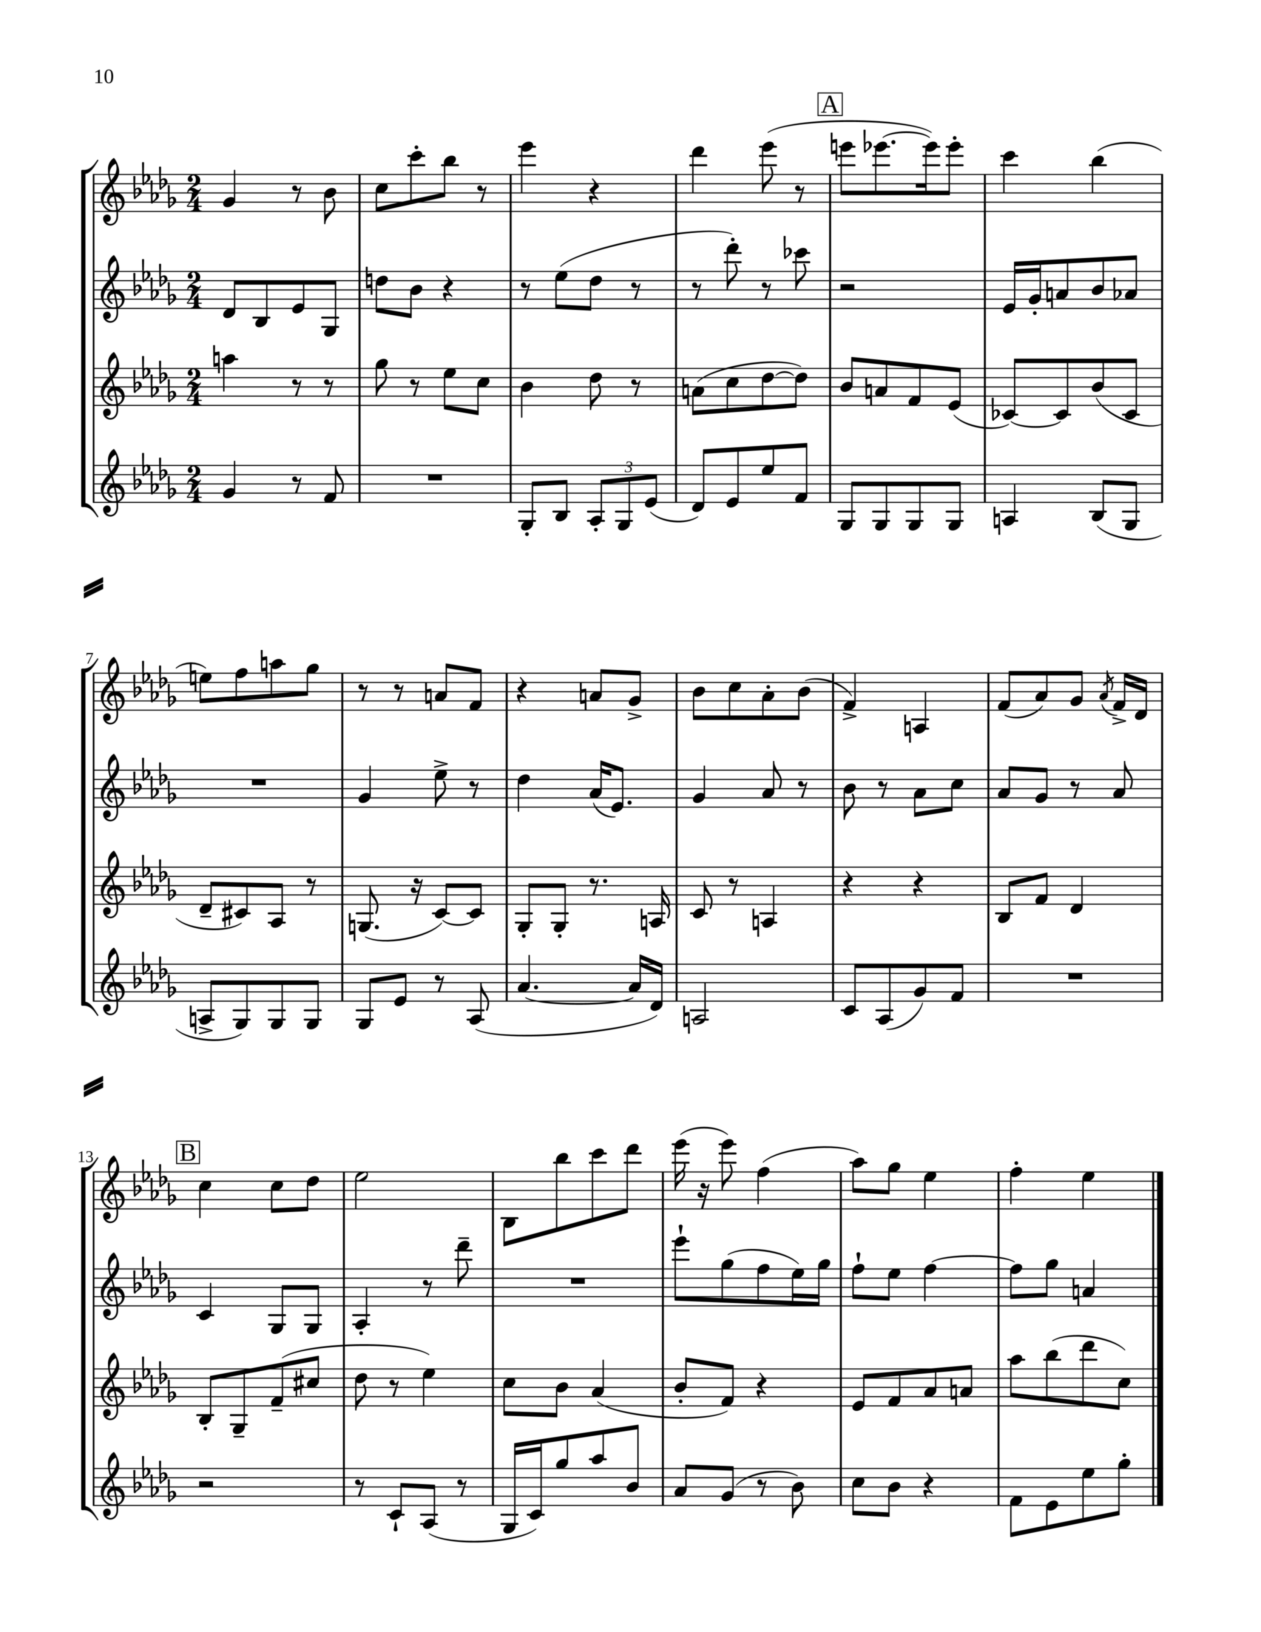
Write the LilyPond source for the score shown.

<<
\new StaffGroup <<
\new Staff = "s0" {
    \clef treble \key des \major \numericTimeSignature \time 2/4
    \autoBeamOff ges'4 r8 bes'8 |
    c''8[ c'''8-. bes''8] r8 |
    ees'''4 r4 |
    des'''4 ees'''8( r8 |
    \mark \markup { \box "A" } e'''8[ ees'''8.~ ees'''16) ees'''8]-. |
    c'''4 bes''4( |
    e''8[) f''8 a''8 ges''8] |
    r8 r8 a'8[ f'8] |
    r4 a'8[ ges'8]-> |
    bes'8[ c''8 aes'8-. bes'8]( |
    f'4->) a4 |
    f'8[( aes'8) ges'8] \acciaccatura { aes'8 } f'16[-> des'16] |
    \mark \markup { \box "B" } c''4 c''8[ des''8] |
    ees''2 |
    bes8[ bes''8 c'''8 des'''8] |
    ees'''16( r16 ees'''8) f''4( |
    aes''8[) ges''8] ees''4 |
    f''4-. ees''4 \bar "|." |
}
\new Staff = "s1" {
    \clef treble \key des \major \numericTimeSignature \time 2/4
    \autoBeamOff des'8[ bes8 ees'8 ges8] |
    d''8[ bes'8] r4 |
    r8 ees''8[( des''8] r8 |
    r8 des'''8-.) r8 ces'''8 |
    \mark \markup { \box "A" } r2 |
    ees'16[ ges'16-. a'8 bes'8 aes'8] |
    R2 |
    ges'4 ees''8-> r8 |
    des''4 aes'16[( ees'8.]) |
    ges'4 aes'8 r8 |
    bes'8 r8 aes'8[ c''8] |
    aes'8[ ges'8] r8 aes'8 |
    \mark \markup { \box "B" } c'4 ges8[ ges8] |
    aes4-. r8 des'''8-- |
    R2 |
    ees'''8[-! ges''8( f''8 ees''16) ges''16] |
    f''8[-! ees''8] f''4~ |
    f''8[ ges''8] a'4 \bar "|." |
}
\new Staff = "s2" {
    \clef treble \key des \major \numericTimeSignature \time 2/4
    \autoBeamOff a''4 r8 r8 |
    ges''8 r8 ees''8[ c''8] |
    bes'4 des''8 r8 |
    a'8[( c''8 des''8~ des''8]) |
    \mark \markup { \box "A" } bes'8[ a'8 f'8 ees'8]( |
    ces'8[~) ces'8 bes'8( ces'8] |
    des'8[-- cis'8) aes8] r8 |
    g8.( r16 c'8[~) c'8] |
    ges8[-. ges8]-. r8. a16 |
    c'8 r8 a4 |
    r4 r4 |
    bes8[ f'8] des'4 |
    \mark \markup { \box "B" } bes8[-. ges8-- f'8--( cis''8] |
    des''8 r8 ees''4) |
    c''8[ bes'8] aes'4( |
    bes'8[-. f'8]) r4 |
    ees'8[ f'8 aes'8 a'8] |
    aes''8[ bes''8( des'''8 c''8]) \bar "|." |
}
\new Staff = "s3" {
    \clef treble \key des \major \numericTimeSignature \time 2/4
    \autoBeamOff ges'4 r8 f'8 |
    R2 |
    ges8[-. bes8] \tuplet 3/2 { aes8[-. ges8 ees'8]( } |
    des'8[) ees'8 ees''8 f'8] |
    \mark \markup { \box "A" } ges8[ ges8 ges8 ges8] |
    a4 bes8[( ges8] |
    a8[-> ges8) ges8 ges8] |
    ges8[ ees'8] r8 aes8( |
    aes'4.~ aes'16[ des'16]) |
    a2 |
    c'8[ aes8( ges'8) f'8] |
    R2 |
    \mark \markup { \box "B" } r2 |
    r8 c'8[-! aes8]( r8 |
    ges16[ c'16) ges''8 aes''8 bes'8] |
    aes'8[ ges'8]( r8 bes'8) |
    c''8[ bes'8] r4 |
    f'8[ ees'8 ees''8 ges''8]-. \bar "|." |
}
>>
>>
